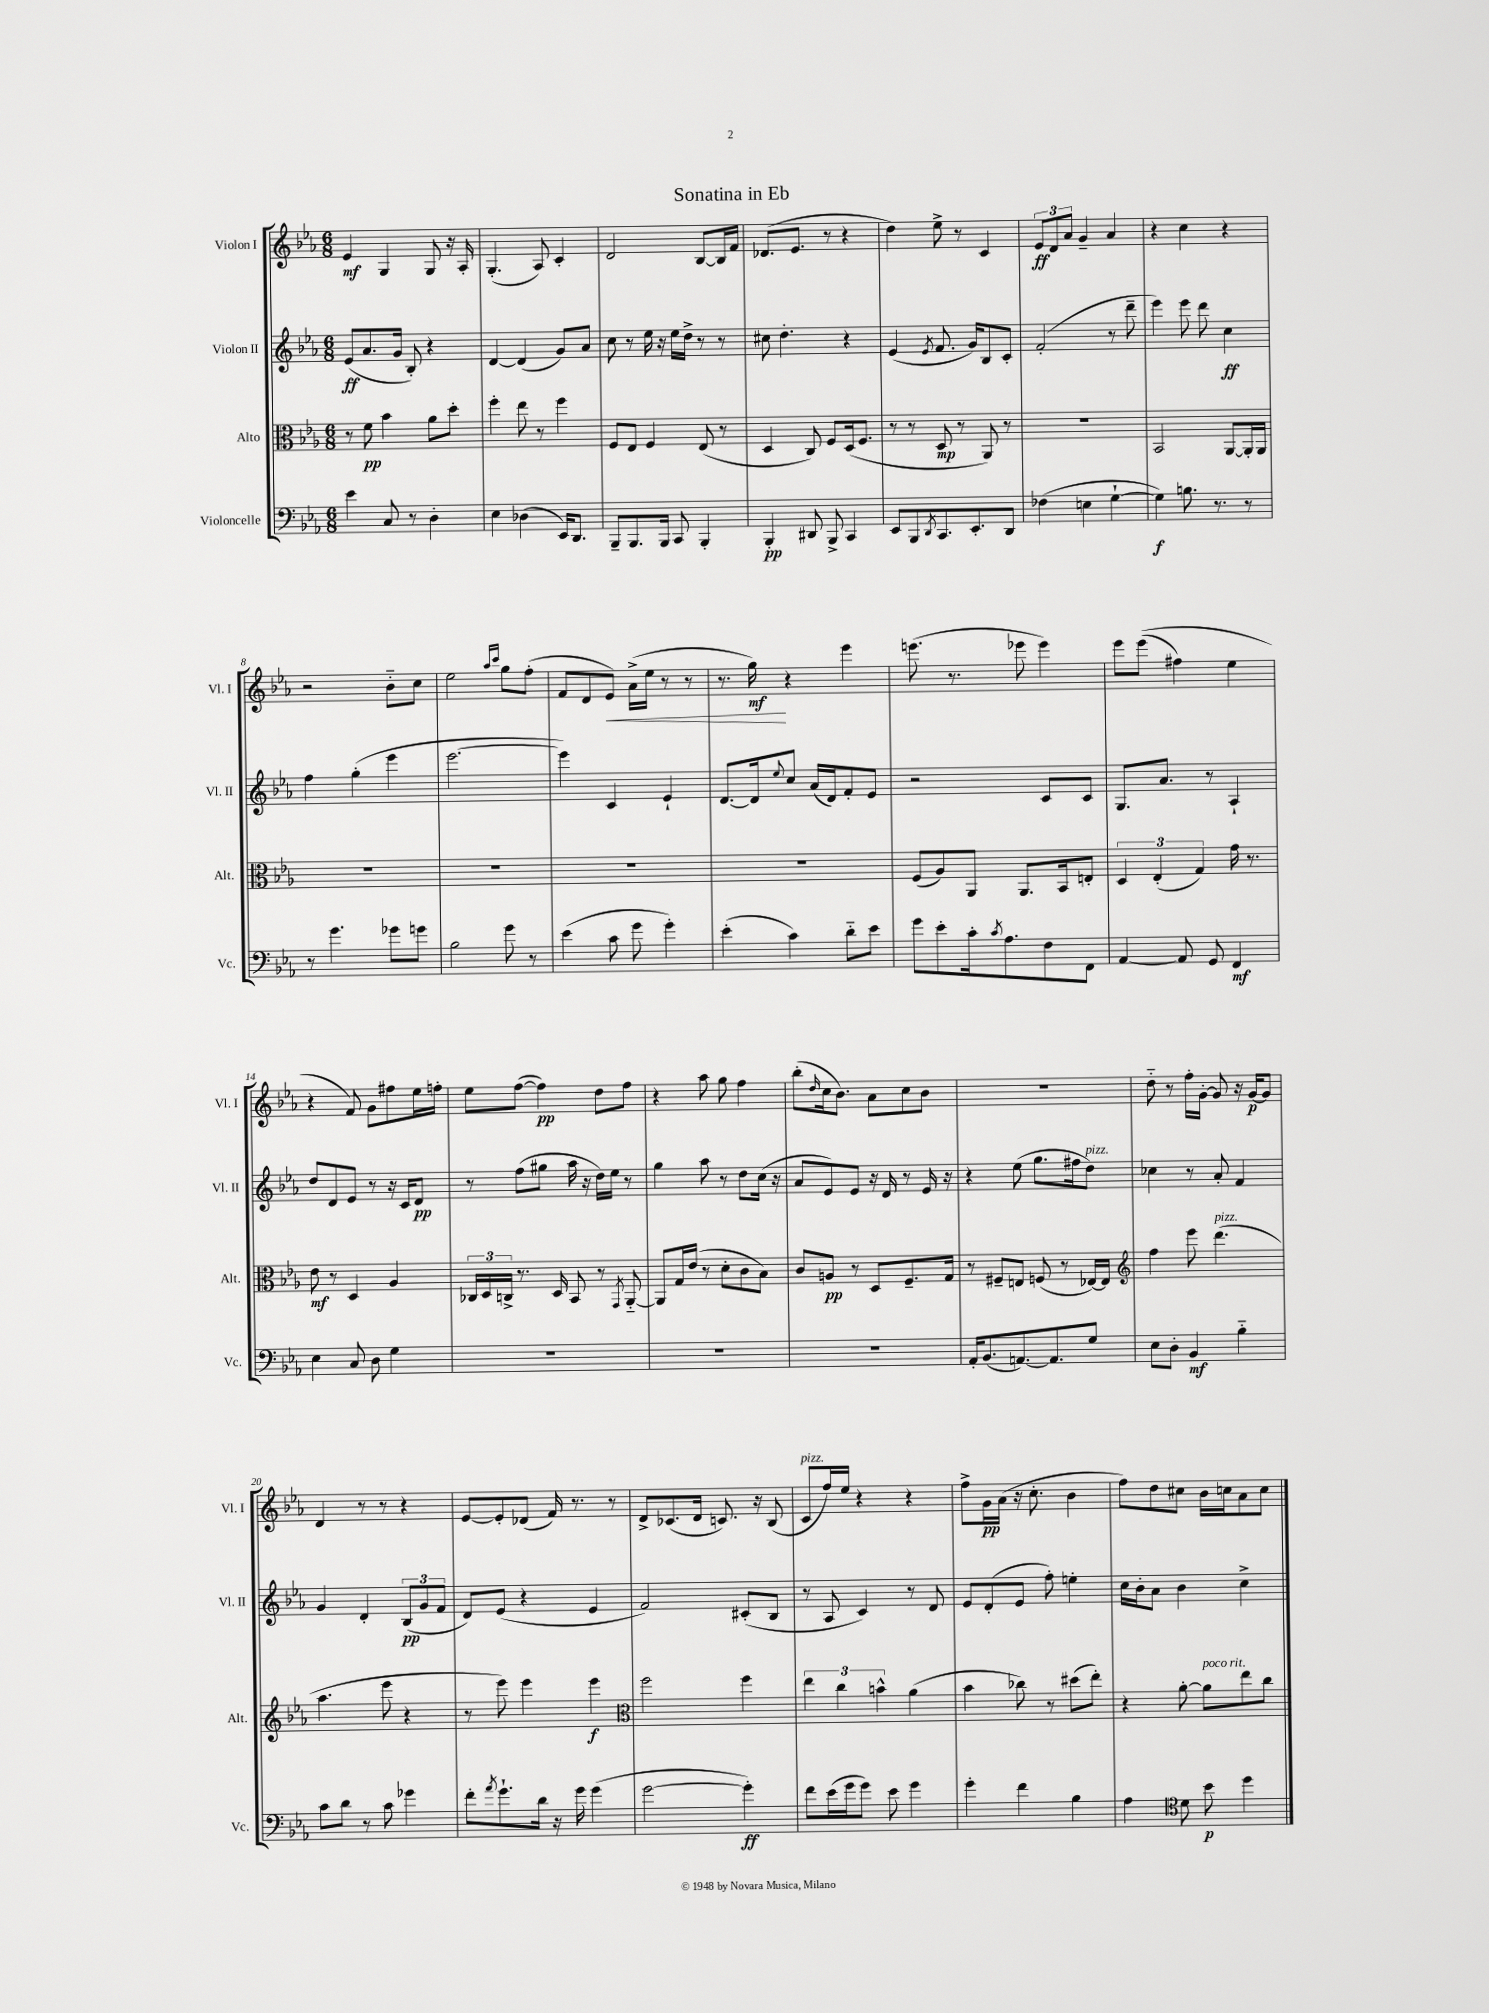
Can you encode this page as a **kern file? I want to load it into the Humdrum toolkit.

**kern	**kern	**kern	**kern
*staff4	*staff3	*staff2	*staff1
*clefF4	*clefC3	*clefG2	*clefG2
*k[b-e-a-]	*k[b-e-a-]	*k[b-e-a-]	*k[b-e-a-]
*M6/8	*M6/8	*M6/8	*M6/8
4e-	8r	(8e-	4e-
.	8f	8.a-	.
8C	4b-	.	4G
.	.	16g	.
8r	.	8B-')	.
4D'	8a-	4r	8G
.	8dd'	.	16r
.	.	.	16A-'
=	=	=	=
4E-	4ff'	[4d	(4.G'
(4D-	8ee-	(4d]	.
.	8r	.	8A-)
16EE-)	4ff	8g)	4c'
8.DD	.	.	.
.	.	8a-	.
=	=	=	=
8BBB-~	8F	8cc	2d
8.BBB-	8E-	8r	.
.	4F	16ee-	.
16BBB-	.	16r	.
8CC	.	16ee-	.
.	.	16dd^	.
4BBB-'	(8E-	8r	[8B-
.	8r	8r	16B-]
.	.	.	16f
=	=	=	=
4BBB-'	4D	8cc#	(8.d-
.	.	4.dd'	.
.	.	.	8.e-
8DD#	8C)	.	.
8BBB-^	8F	.	8r
4CC	(16D	4r	4r
.	8.F	.	.
=	=	=	=
8EE-	8r	(4e-	4dd)
8BBB-	8r	.	.
8qDD	.	8qe-	.
8.CC	8D	8.f	8ee-^
.	8r	.	8r
8.EE-'	.	16g)	.
.	8AA-)	8B-	4c
8DD	8r	8c'	.
=	=	=	=
(4F-	2.r	(2f'	12e-
.	.	.	12d
.	.	.	12a-
4E	.	.	4g~
[4G`	.	8r	4a-
.	.	8ddd~	.
=	=	=	=
4G])	2BB-	4eee-)	4r
8.B	.	8eee-	4cc
.	.	8ddd	.
8.r	.	.	.
.	[8AA-	4cc	4r
8r	16AA-']	.	.
.	16AA-	.	.
=	=	=	=
8r	2.r	4ff	2r
4.g	.	.	.
.	.	(4gg'	.
8g-	.	4eee-	8b-'~
8g	.	.	8cc
=	=	=	=
2B-	2.r	[2.eee-	2ee-
.	.	.	16qqaa-
.	.	.	16qqccc
8g	.	.	8gg
8r	.	.	(8ff'
=	=	=	=
(4e-	2.r	4eee-])	8f
.	.	.	8d
8c	.	4c	8e-)
8g	.	.	(16a-^
.	.	.	16ee-
4g')	.	4e-`	8r
.	.	.	8r
=	=	=	=
(4e-'	2.r	[8.d	8.r
.	.	16d]	16gg)
.	.	8qqee-	.
4c)	.	8cc	4r
.	.	(16a-	.
.	.	16d)	.
8d'~	.	8f'	4eee-
8e-	.	8e-	.
=	=	=	=
8g	(8F	2r	(8.eee
8e-'	8A-)	.	.
.	.	.	8.r
16c'	8AA-	.	.
8qc	.	.	.
8.A-	.	.	.
.	8.AA-	.	8eee-
8F	.	8c	4eee-)
.	16BB-	.	.
8FF	8E'	8c	.
=	=	=	=
[4AA-	6D	8.G	8eee-
.	.	.	&((8eee-
.	(6E-'	.	.
.	.	8.a-	.
8AA-]	.	.	4ff#)
.	6G)	.	.
8GG	.	8r	.
4FF	16g	4A-`	4ee-
.	8.r	.	.
=	=	=	=
4E-	8e-	8dd	4r
.	8r	8d	.
8C	4D	8e-	8f&)
8D	.	8r	8g
4G	4A-	16r	8ff#
.	.	16c	.
.	.	8d	16ee-
.	.	.	16ff'
=	=	=	=
2.r	24C-	8r	8ee-
.	24D	.	.
.	24C^	.	.
.	8.r	(8ff	([8ff
.	.	8gg#	4ff])
.	16D	.	.
.	8BB-	16aa-	.
.	.	16r	.
.	8r	16dd)	8dd
.	.	16ee-	.
.	8qGG	.	.
.	[8AA-'~	8r	8ff
=	=	=	=
2.r	8AA-]	4gg	4r
.	16G	.	.
.	(16e-	.	.
.	8r	8aa-	8aa-
.	8d'	8r	8gg
.	8c	8dd	4ff
.	8B-)	(16cc	.
.	.	16r	.
=	=	=	=
2.r	8c	8a-	(8bb-'
.	.	.	16qqdd
.	8A	8e-)	16cc
.	.	.	8.b-)
.	8r	8e-	.
.	8D	16r	8a-
.	.	16d	.
.	8.F~	8r	8cc
.	.	16e-	8b-
.	16G	16r	.
=	=	=	=
16AA-'	8r	4r	2.r
(8.BB-	.	.	.
.	8F#~	.	.
[8.AA)	8E	(8ee-	.
.	(8F	8.gg	.
8.AA]	.	.	.
.	8r	.	.
.	.	16ff#	.
8G	[16E-)	8dd)	.
.	16E-]	.	.
=	=	=	=
*	*clefG2	*	*
8E-	4ff	4cc-	8dd'~
8D'	.	.	8r
4BB-	8eee-	8r	16ff'
.	.	.	[16g'
.	(4.ddd	8a-'	8g]
4B-'~	.	4f	16r
.	.	.	[16g
.	.	.	8g]
=	=	=	=
8c	4.aa-	4g	4d
8d	.	.	.
8r	.	4d'	8r
8c	8eee-	.	8r
4g-	4r	(12B-	4r
.	.	12g	.
.	.	12f	.
=	=	=	=
8f'	8r	8d)	[8e-
8qa-	.	.	.
8.g`	8eee-)	(8e-	8e-']
.	4eee-	4r	(8d-
16d	.	.	.
16r	.	.	16f)
16g	.	.	8.r
(4g	4eee-	4e-	.
.	.	.	8r
=	=	=	=
*	*clefC3	*	*
[2g	2ff	2f)	8d^
.	.	.	(8.c-
.	.	.	16d
.	.	.	8.c)
4g'])	4ff	(8c#'	.
.	.	.	16r
.	.	8B-	(8B-
=	=	=	=
8f	6ee-	8r	8c
(16e-	.	8A-	16ff)
.	6cc	.	.
16g	.	.	16ee-
8g)	.	4c)	4r
.	6b^^	.	.
8e-	.	.	.
4g	(4a-	8r	4r
.	.	8d	.
=	=	=	=
4g'	4b-	8e-	8ff^
.	.	(8d'	16g
.	.	.	(16a-
4f	8cc-)	8e-	16r
.	.	.	8.cc'
.	8r	8ff')	.
4B-	(8dd#	4ee'	4b-
.	8ee-')	.	.
=	=	=	=
4A-	4r	16cc	8ff)
.	.	16b-'	.
.	.	8a-	8dd
*clefC4	*	*	*
8d	[8a-'	4b-	8cc#
8b-	8a-]	.	16b-
.	.	.	16cc
4dd	8ee-	4cc^	8a-
.	8cc	.	8cc
==	==	==	==
*-	*-	*-	*-
